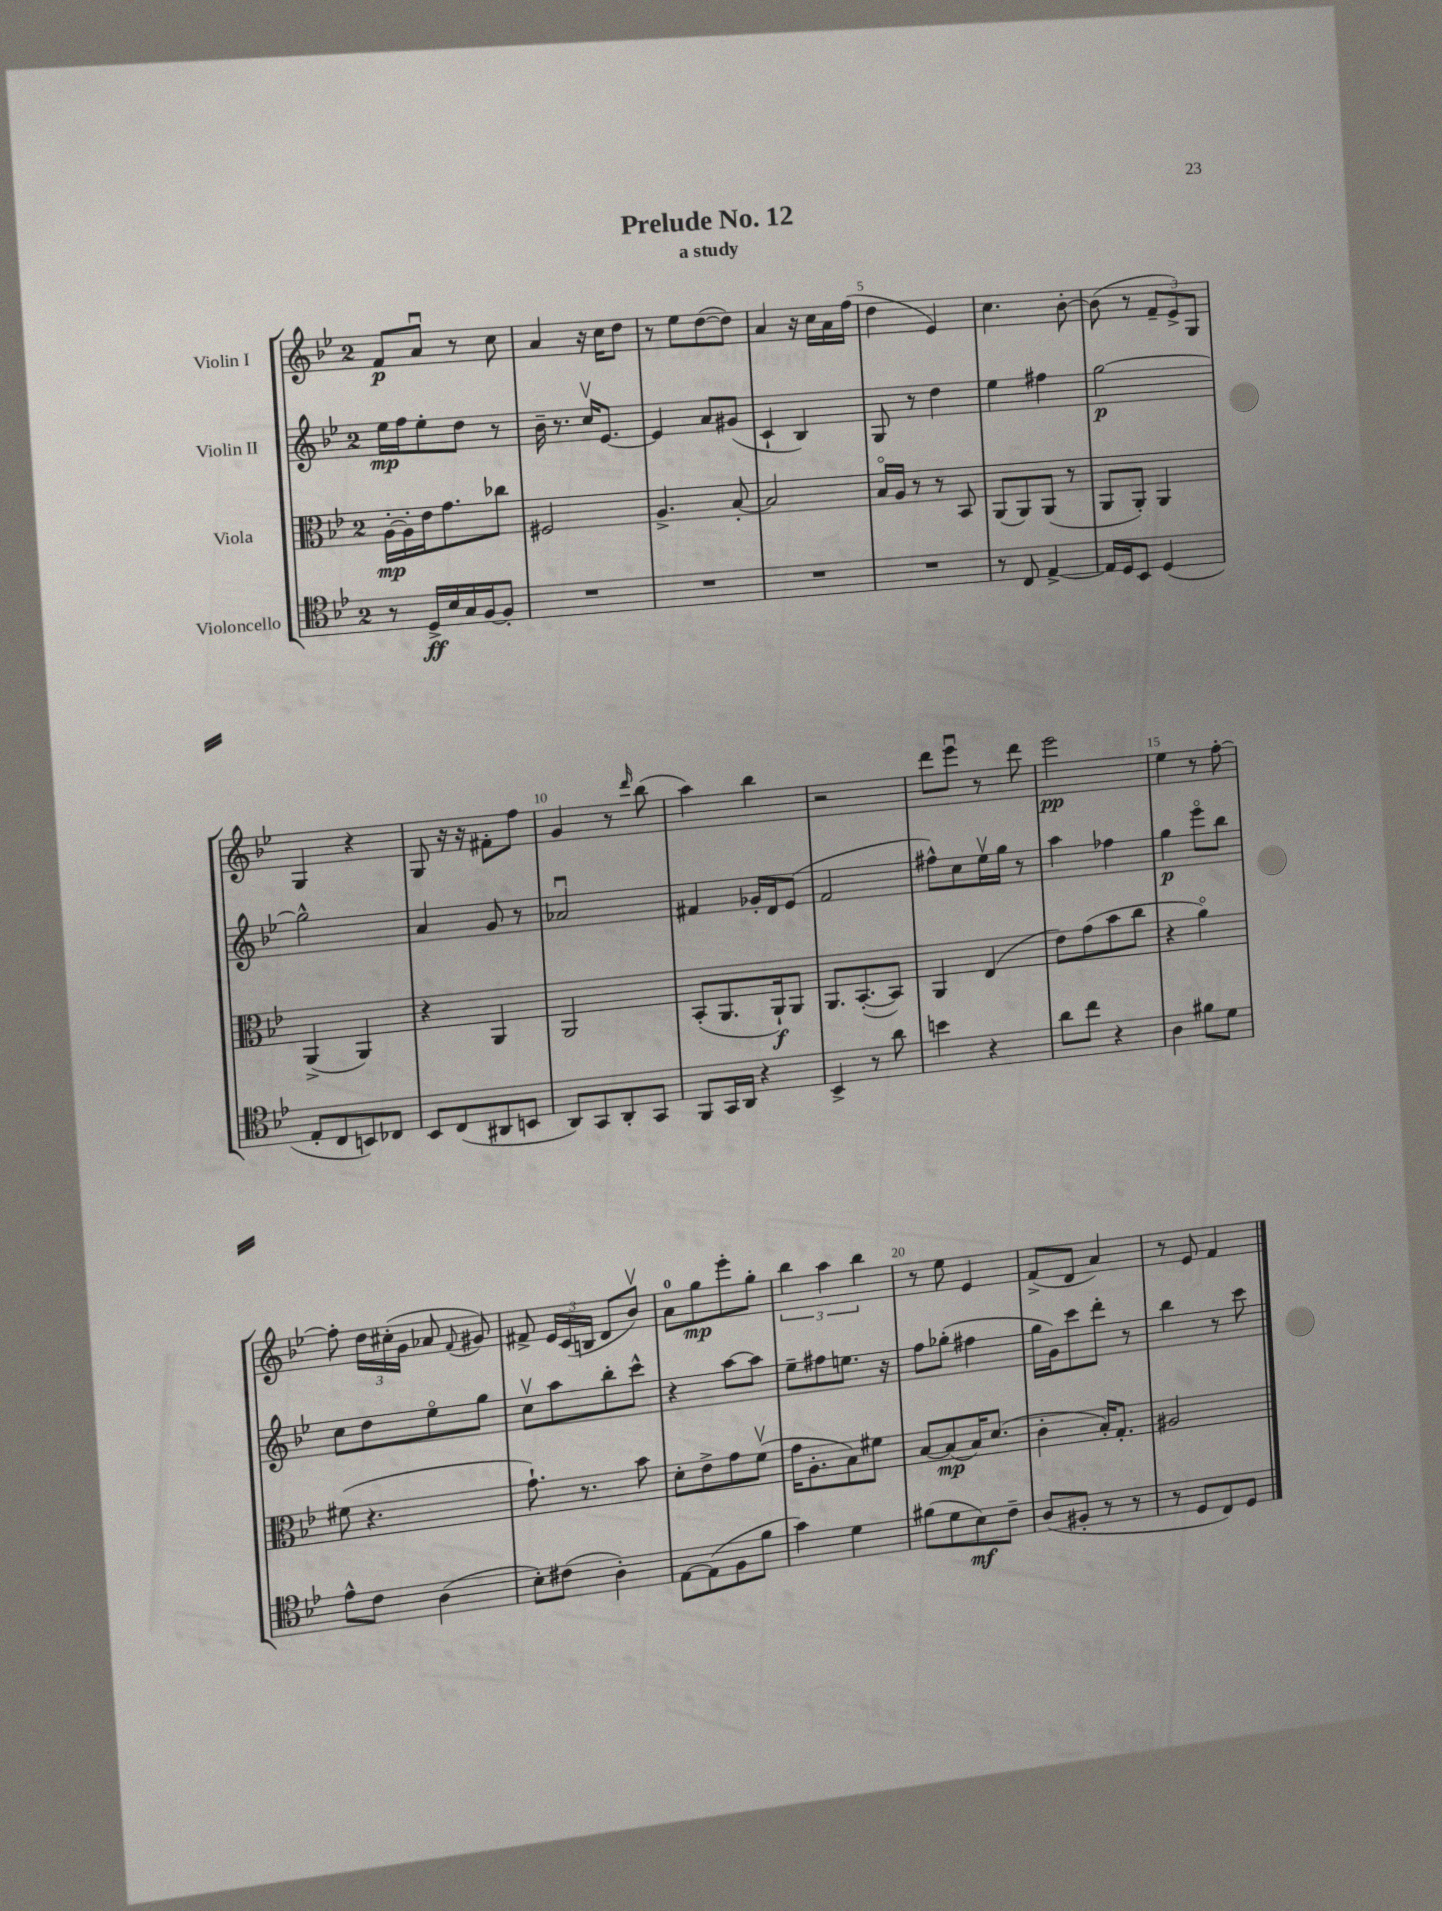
\header { title = "Prelude No. 12" subtitle = "a study" }
<<
\new StaffGroup <<
\new Staff = "s0" \with { instrumentName = "Violin I" } {
    \clef treble \key bes \major \once \override Staff.TimeSignature.style = #'single-digit \time 2/4
    \autoBeamOff f'8[\p a'8]\downbow r8 c''8 |
    a'4 r16 c''16[ d''8] |
    r8 ees''8[ d''8~( d''8]) |
    a'4 r16 c''16[ a'16 f''16]( |
    d''4 ees'4) |
    c''4. bes'8~-. |
    bes'8( r8 \tuplet 3/2 { f'8[-- ees'8->) g8] } |
    g4 r4 |
    g8 r16 r16 fis'8[-. f''8] |
    g'4 r8 \grace { d'''16 } bes''8( |
    a''4) bes''4 |
    r2 |
    d'''8[ ees'''8]\downbow r8 d'''8 |
    ees'''2\pp |
    ees''4 r8 f''8~-. |
    f''8-. \tuplet 3/2 { d''16[ cis''16-.( g'16] } aes'8 \appoggiatura { f'8 } gis'8) |
    fis'8-> \tuplet 3/2 { ees'16[ c'16( b16] } d'8[ bes'8]\upbow) |
    a'8[-0 g''8\mp ees'''8-. g''8]-. |
    \tuplet 3/2 { bes''4 a''4 bes''4 } |
    r8 ees''8 ees'4 |
    f'8[->( d'8] a'4) |
    r8 ees'8 f'4 \bar "|." |
}
\new Staff = "s1" \with { instrumentName = "Violin II" } {
    \clef treble \key bes \major \once \override Staff.TimeSignature.style = #'single-digit \time 2/4
    \autoBeamOff ees''16[\mp f''16 ees''8-. d''8] r8 |
    bes'16-- r8. c''16[\upbow ees'8.]~ |
    ees'4 a'8[ gis'8]( |
    c'4-! bes4) |
    g8 r8 d''4 |
    ees''4 fis''4 |
    g''2~\p |
    g''2-^ |
    a'4 g'8 r8 |
    aes'2\downbow |
    fis'4 ges'16[-. d'16 ees'8]( |
    f'2 |
    fis''8[-^) c''8 ees''16\upbow g''16] r8 |
    a''4 fes''4 |
    g''4\p ees'''8[\flageolet bes''8] |
    c''8[ d''8 ees''8\flageolet g''8] |
    c''8[\upbow a''8 bes''8-. c'''8]-^ |
    r4 a''8[~ a''8] |
    ees''8[-- fis''8 e''8.] r16 |
    f''8[ ges''8]-.( fis''4 |
    g''16[ g'16) c'''8 d'''8]-. r8 |
    bes''4 r8 c'''8 \bar "|." |
}
\new Staff = "s2" \with { instrumentName = "Viola" } {
    \clef alto \key bes \major \once \override Staff.TimeSignature.style = #'single-digit \time 2/4
    \autoBeamOff a16[~-.\mp a16-. ees'16 g'8. ces''8] |
    fis2 |
    a4.-> bes8~-. |
    bes2 |
    bes16[\flageolet a16] r8 r8 bes,8 |
    a,8[( a,8) a,8]( r8 |
    a,8[ a,8]-.) a,4 |
    a,4->( a,4) |
    r4 a,4 |
    a,2 |
    bes,8[-.( a,8. a,16-!\f) a,8] |
    a,8.[ bes,8.~-.( bes,8]) |
    a,4 ees4( |
    ees'8[) g'8( bes'8 c''8] |
    r4 a'4\flageolet) |
    fis'8( r4. |
    g'8.-!) r8. bes'8 |
    d'8[-. ees'8-> g'8 f'8]\upbow( |
    g'16[ a8.-. bes8) fis'8] |
    bes8[~ bes8\mp( bes16) d'8.]( |
    c'4-. bes16[-.) g8.]-. |
    ais2 \bar "|." |
}
\new Staff = "s3" \with { instrumentName = "Violoncello" } {
    \clef tenor \key bes \major \once \override Staff.TimeSignature.style = #'single-digit \time 2/4
    \autoBeamOff r8 d16[->\ff bes16 g16 f16~ f8]-. |
    R2 |
    R2 |
    R2 |
    R2 |
    r8 c8 ees4~-> |
    ees16[ d16 bes,8] d4( |
    ees8[-. c8 b,8) ces8] |
    bes,8[ c8( ais,8 b,8] |
    a,8[) g,8 a,8-. g,8] |
    f,8[ g,16 a,16] r4 |
    bes,4-> r8 a'8 |
    b'4 r4 |
    a'8[ c''8] r4 |
    a4 fis'8[ d'8] |
    ees'8[-^ c'8] a4( |
    bes8[-.) cis'8]( a4-.) |
    ees8[~ ees8( f8 f'8] |
    g'4) d'4 |
    fis'8[( d'8 bes8\mf) c'8]-- |
    a8[( fis8]-. r8 r8 |
    r8 d8[ c8) d8] \bar "|." |
}
>>
>>
\layout { \context { \Score \override BarNumber.break-visibility = ##(#f #t #t) barNumberVisibility = #(every-nth-bar-number-visible 5) } }
